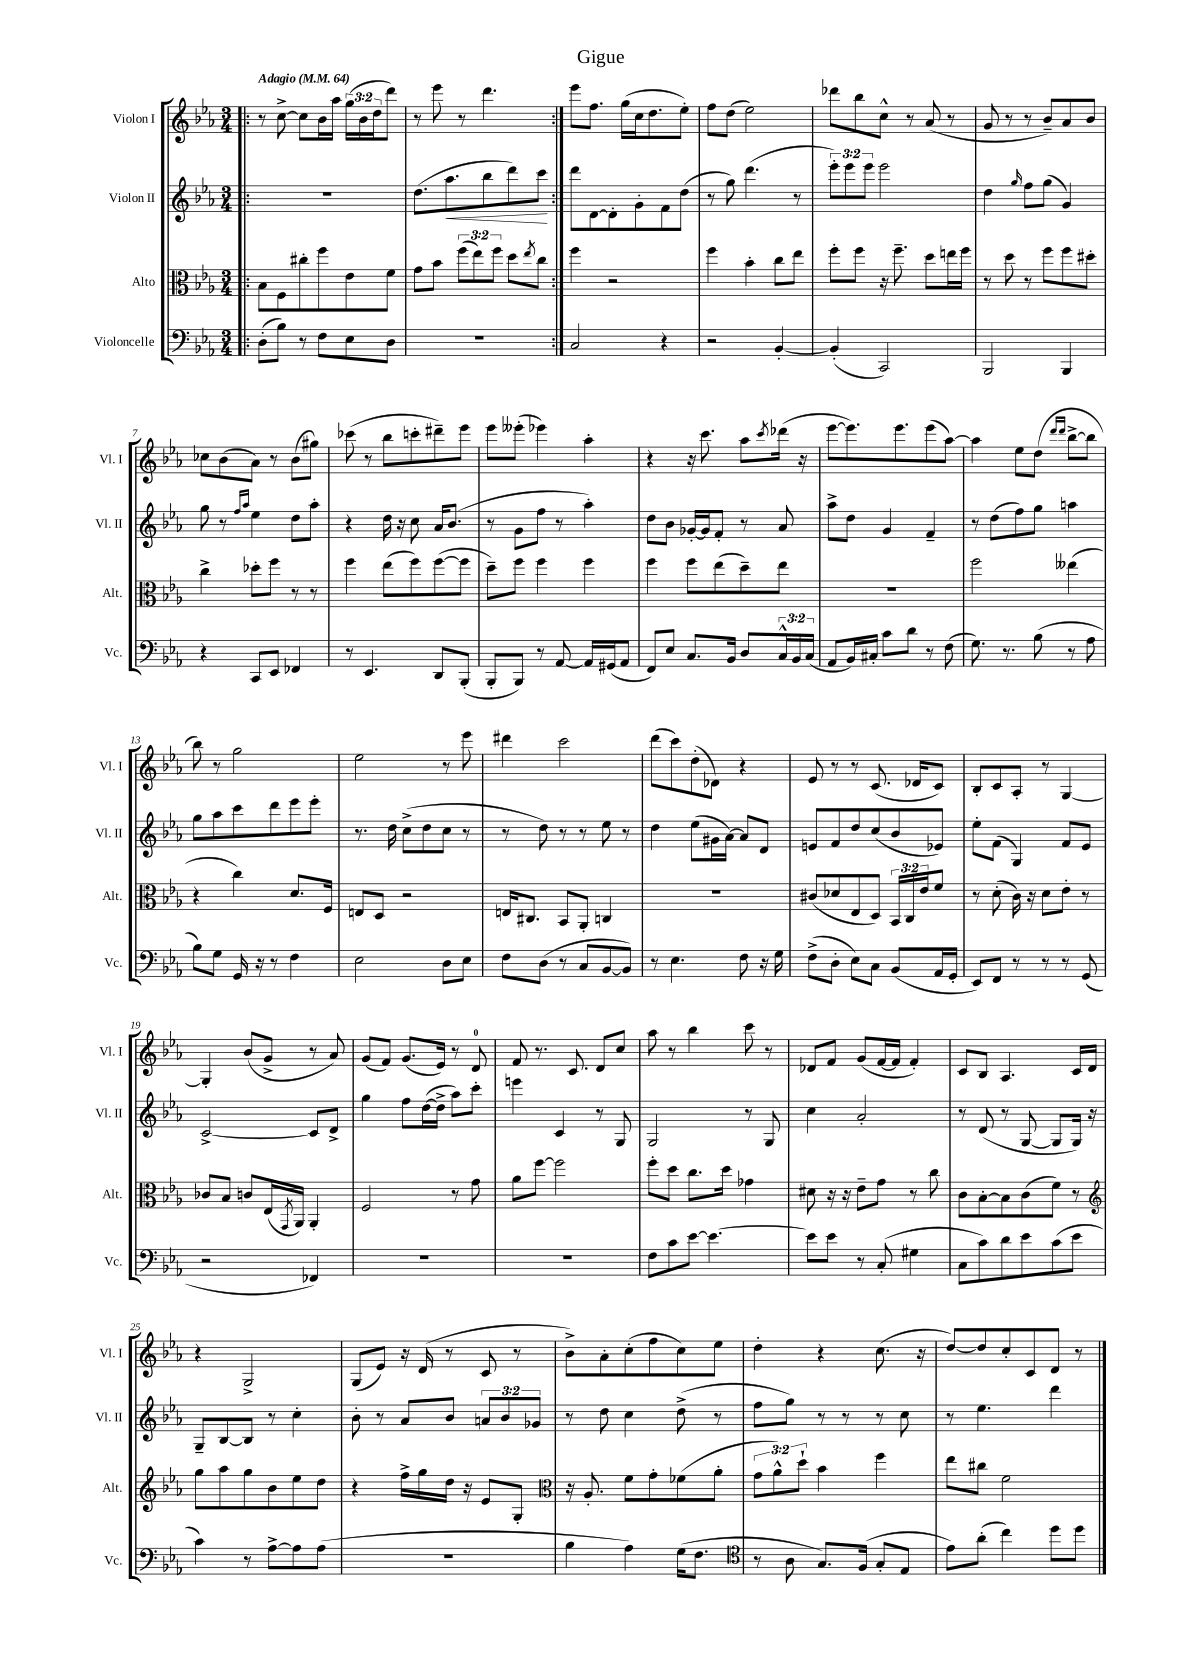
\header { title = "Gigue" }
<<
\new StaffGroup <<
\new Staff = "s0" \with { instrumentName = "Violon I" shortInstrumentName = "Vl. I" } {
    \clef treble \key ees \major \numericTimeSignature \time 3/4 \override Staff.TupletNumber.text = #tuplet-number::calc-fraction-text \tempo "Adagio" 4 = 64
    \repeat volta 2 { \bar ".|:" r8 c''8~-> c''8 bes'16 aes''16 \tuplet 3/2 { g''16( bes'16 d''16 } d'''8) |
    r8 ees'''8 r8 d'''4. | }
    ees'''8 f''8. g''16( c''16 d''8. ees''8-.) |
    f''8 d''8( ees''2) |
    des'''8 bes''8 c''8-^ r8 aes'8( r8 |
    g'8 r8 r8 bes'8--) aes'8 bes'8 |
    ces''8 bes'8( aes'8) r8 bes'8( gis''8) |
    ces'''8( r8 bes''8 c'''8-. dis'''8--) ees'''8 |
    ees'''8 eeses'''8-.( ees'''4) aes''4-. |
    r4 r16 c'''8. aes''8 \acciaccatura { c'''8 } des'''16( r16 |
    ees'''8~ ees'''8.) ees'''8. ees'''8( aes''8~) |
    aes''4 ees''8 d''8( \grace { d'''16 d'''16 } bes''8~-> bes''8 |
    bes''8) r8 g''2 |
    ees''2 r8 ees'''8 |
    dis'''4 c'''2 |
    d'''8( c'''8) d''8-.( des'8) r4 |
    ees'8 r8 r8 c'8.( des'16 c'8) |
    bes8-. c'8 aes8-. r8 g4~ |
    g4-. bes'8( g'8-> r8 aes'8) |
    g'8( f'8) g'8.( ees'16) r8 d'8-0 |
    f'8 r8. c'8. d'8 c''8 |
    aes''8 r8 bes''4 c'''8 r8 |
    des'8 f'8 g'8( f'16~ f'16 f'4-.) |
    c'8 bes8 aes4. c'16 d'16 |
    r4 g2-> |
    g8( ees'8) r16 d'16( r8 c'8 r8 |
    bes'8->) aes'8-. c''8-.( f''8 c''8) ees''8 |
    d''4-. r4 c''8.( r16 |
    d''8~) d''8 c''8-. c'8 d'8 r8 \bar "|." |
}
\new Staff = "s1" \with { instrumentName = "Violon II" shortInstrumentName = "Vl. II" } {
    \clef treble \key ees \major \numericTimeSignature \time 3/4 \override Staff.TupletNumber.text = #tuplet-number::calc-fraction-text
    \repeat volta 2 { \bar ".|:" R2. |
    d''8.( aes''8.\< bes''8 d'''8) c'''8\! | }
    d'''8 d'8~ d'8-. g'8-. f'8 d''8( |
    r8 g''8) d'''4.( r8 |
    \tuplet 3/2 { ees'''8-.) ees'''8 ees'''8 } ees'''2 |
    d''4 \grace { g''16 } f''8 g''8( g'4) |
    g''8 r8 \grace { f''16 aes''16 } ees''4 d''8 aes''8-. |
    r4 d''16 r16 c''8 aes'16 bes'8.( |
    r8 g'8 f''8 r8 aes''4-.) |
    d''8 bes'8 ges'16~-. ges'16 f'8-. r8 aes'8 |
    aes''8-> d''8 g'4 f'4-- |
    r8 d''8( f''8) g''8 a''4 |
    g''8 aes''8 c'''8 d'''8 ees'''8 ees'''8-. |
    r8. d''16 c''8->( d''8 c''8 r8 |
    r8 d''8) r8 r8 ees''8 r8 |
    d''4 ees''8( gis'16 aes'16~) aes'8 d'8 |
    e'8 f'8 d''8 c''8( bes'8 ees'8) |
    ees''8-. f'8( g4) f'8 ees'8 |
    c'2~-> c'8 d'8-> |
    g''4 f''8 d''16~( d''16-> aes''8) c'''8-. |
    e'''4 c'4 r8 g8 |
    g2 r8 g8 |
    c''4 aes'2-. |
    r8 d'8( r8 g8~ g8 g16) r16 |
    g8-- bes8~ bes8 r8 c''4-. |
    bes'8-. r8 aes'8 bes'8 \tuplet 3/2 { a'8 bes'8 ges'8 } |
    r8 d''8 c''4 d''8->( r8 |
    f''8 g''8) r8 r8 r8 c''8 |
    r8 ees''4. d'''4 \bar "|." |
}
\new Staff = "s2" \with { instrumentName = "Alto" shortInstrumentName = "Alt." } {
    \clef alto \key ees \major \numericTimeSignature \time 3/4 \override Staff.TupletNumber.text = #tuplet-number::calc-fraction-text
    \repeat volta 2 { \bar ".|:" bes8 f8 cis''8-. f''8 ees'8 f'8 |
    g'8 bes'8 \tuplet 3/2 { f''8( ees''8) f''8 } d''8 \acciaccatura { ees''8 } c''8 | }
    f''4 r2 |
    f''4 bes'4-. c''8 ees''8 |
    f''8-. f''8 r16 f''8.-- d''8 e''16 f''16 |
    r8 d''8 r8 f''8 f''8 dis''8-. |
    c''4-> des''8-. f''8 r8 r8 |
    f''4 ees''8( f''8) f''8~( f''8 |
    d''8--) f''8 f''4 f''4 |
    f''4 f''8 ees''8( d''8--) ees''8 |
    R2. |
    f''2 eeses''4( |
    r4 c''4) d'8. f16 |
    e8 d8 r2 |
    e16 cis8. bes,8 aes,8-. c4 |
    R2. |
    cis'8( des'8 ees8 d8) \tuplet 3/2 { bes,16 c16 ees'16 } f'8 |
    r8 d'8-.( c'16) r16 d'8 ees'8-. r8 |
    ces'8 bes8 c'8 ees16( \acciaccatura { g,8 } aes,16) aes,4-. |
    f2 r8 g'8 |
    aes'8 f''8~ f''2 |
    f''8-. d''8 c''8. d''16 ges'4 |
    dis'8 r16 r16 ees'8-- g'8 r8 c''8 |
    c'8 bes8~-. bes8 c'8( f'8) r8 |
    \clef treble g''8 aes''8 g''8 bes'8 ees''8 d''8 |
    r4 f''16-> g''16 d''16 r16 ees'8 g8-. |
    \clef alto r16 aes8.-. f'8 g'8-. fes'8( aes'8-. |
    \tuplet 3/2 { g'8 aes'8-^) d''8-! } bes'4 f''4 |
    ees''8 cis''8 f'2 \bar "|." |
}
\new Staff = "s3" \with { instrumentName = "Violoncelle" shortInstrumentName = "Vc." } {
    \clef bass \key ees \major \numericTimeSignature \time 3/4 \override Staff.TupletNumber.text = #tuplet-number::calc-fraction-text
    \repeat volta 2 { \bar ".|:" d8-.( bes8) r8 f8 ees8 d8 |
    R2. | }
    c2 r4 |
    r2 bes,4~-. |
    bes,4-.( c,2) |
    bes,,2 bes,,4 |
    r4 c,8 ees,8 fes,4 |
    r8 ees,4. d,8 bes,,8-.( |
    bes,,8-. bes,,8) r8 aes,8~ aes,16 gis,16( aes,8 |
    f,8) ees8 c8. bes,16 d8 \tuplet 3/2 { c16-^ bes,16 c16( } |
    aes,8 bes,16) cis16-. c'8 d'8 r8 f8( |
    g8.) r8. bes8( r8 aes8 |
    bes8) g8 g,16 r16 r8 f4 |
    ees2 d8 ees8 |
    f8 d8( r8 c8 bes,8~ bes,8) |
    r8 ees4. f8 r16 g16 |
    f8->( d8-. ees8) c8 bes,8( aes,16 g,16-. |
    ees,8) f,8 r8 r8 r8 g,8( |
    r2 fes,4) |
    R2. |
    R2. |
    f8 c'8 ees'8~ ees'4.~ |
    ees'8 ees'8 r8 c8-.( gis4 |
    c8 c'8) d'8 ees'8 c'8( ees'8 |
    c'4) r8 aes8~-> aes8 aes8( |
    R2. |
    bes4 aes4) g16( f8. |
    \clef tenor r8 aes8 g8.) f16( g8-. ees8 |
    ees'8) aes'8-.( c''4) d''8 d''8 \bar "|." |
}
>>
>>
